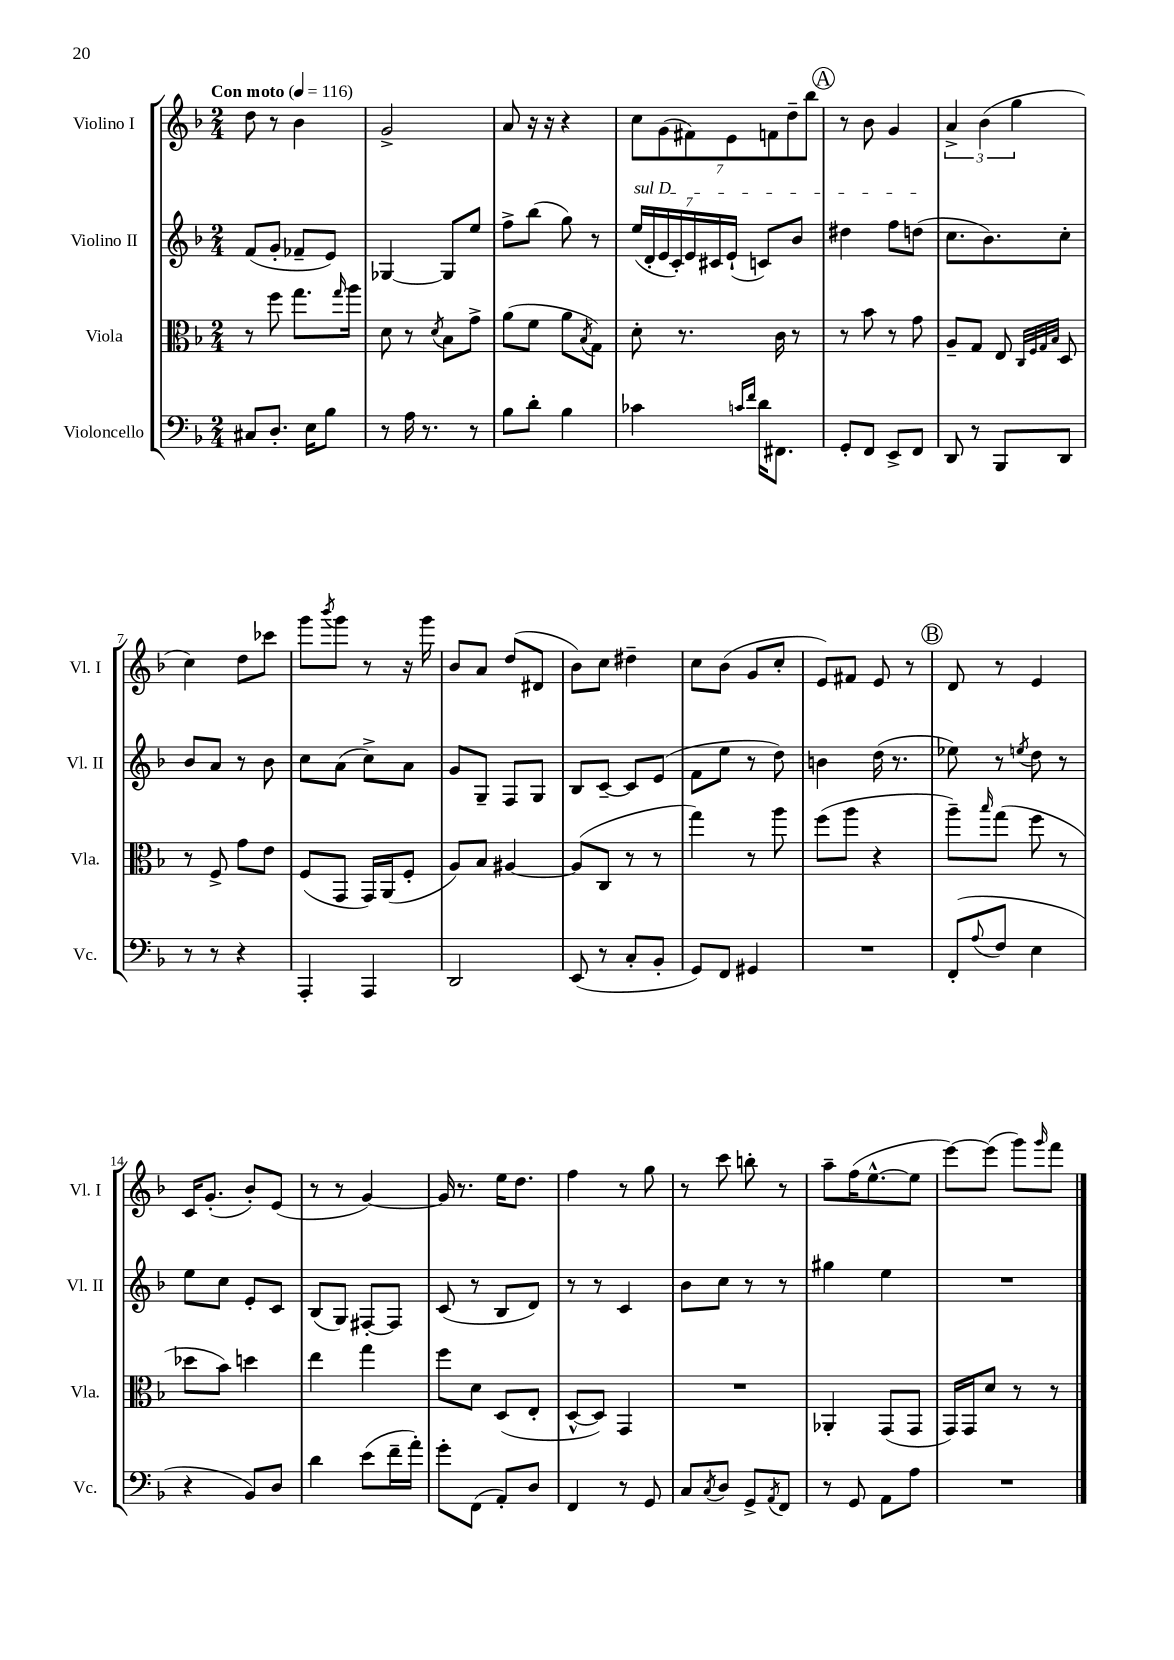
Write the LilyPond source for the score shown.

<<
\new StaffGroup <<
\new Staff = "s0" \with { instrumentName = "Violino I" shortInstrumentName = "Vl. I" } {
    \clef treble \key f \major \numericTimeSignature \time 2/4 \tempo "Con moto" 4 = 116
    d''8 r8 bes'4 |
    g'2-> |
    a'8 r16 r16 r4 |
    \tuplet 7/4 { c''8 g'8( fis'8) e'8 f'8 d''8-- bes''8 } |
    \mark \markup { \circle "A" } r8 bes'8 g'4 |
    \tuplet 3/2 { a'4-> bes'4( g''4 } |
    c''4) d''8 ces'''8 |
    g'''8 \acciaccatura { bes'''8 } g'''8 r8 r16 g'''16 |
    bes'8 a'8 d''8( dis'8 |
    bes'8) c''8 dis''4-- |
    c''8 bes'8( g'8 c''8-. |
    e'8) fis'8 e'8 r8 |
    \mark \markup { \circle "B" } d'8 r8 e'4 |
    c'16 g'8.-.( bes'8-.) e'8( |
    r8 r8 g'4~) |
    g'16 r8. e''16 d''8. |
    f''4 r8 g''8 |
    r8 c'''8 b''8-. r8 |
    a''8-- f''16( e''8.~-^ e''8 |
    e'''8~) e'''8( g'''8) \grace { g'''16 } f'''8 \bar "|." |
}
\new Staff = "s1" \with { instrumentName = "Violino II" shortInstrumentName = "Vl. II" } {
    \clef treble \key f \major \numericTimeSignature \time 2/4
    f'8( g'8-. fes'8-- e'8) |
    ges4~ ges8 e''8 |
    f''8-> bes''8( g''8) r8 |
    \tuplet 7/4 { \once \override TextSpanner.bound-details.left.text = \markup { \italic "sul D" } e''16\startTextSpan( d'16-. e'16 c'16-.) e'16 cis'16 e'16-!( } c'8) bes'8 |
    \mark \markup { \circle "A" } dis''4 f''8 d''8\stopTextSpan( |
    c''8. bes'8.) c''8-. |
    bes'8 a'8 r8 bes'8 |
    c''8 a'8( c''8->) a'8 |
    g'8 g8-- f8 g8 |
    bes8 c'8~-- c'8 e'8( |
    f'8 e''8 r8 d''8) |
    b'4 d''16( r8. |
    \mark \markup { \circle "B" } ees''8) r8 \acciaccatura { e''8 } d''8 r8 |
    e''8 c''8 e'8-. c'8 |
    bes8( g8) fis8~-. fis8 |
    c'8( r8 bes8 d'8) |
    r8 r8 c'4 |
    bes'8 c''8 r8 r8 |
    gis''4 e''4 |
    R2 \bar "|." |
}
\new Staff = "s2" \with { instrumentName = "Viola" shortInstrumentName = "Vla." } {
    \clef alto \key f \major \numericTimeSignature \time 2/4
    r8 f''8 g''8. \grace { g''16 } a''16 |
    d'8 r8 \acciaccatura { d'8 } bes8 g'8-> |
    a'8( f'8 a'8 \acciaccatura { bes8 } g8) |
    d'8-. r8. c'16 r8 |
    \mark \markup { \circle "A" } r8 bes'8 r8 g'8 |
    a8-- g8 e8 \grace { c32 f32 g32 bes32 } d8 |
    r8 f8-> g'8 e'8 |
    f8( g,8 g,16) a,16( f8-. |
    a8) bes8 ais4~ |
    ais8( c8 r8 r8 |
    g''4) r8 a''8 |
    f''8( a''8 r4 |
    \mark \markup { \circle "B" } a''8--) \grace { bes''16 } g''8( f''8 r8 |
    des''8 bes'8) d''4 |
    e''4 g''4 |
    f''8 d'8 d8( e8-. |
    d8~-^ d8) g,4 |
    R2 |
    aes,4-. g,8( g,8 |
    g,16) g,16 d'8 r8 r8 \bar "|." |
}
\new Staff = "s3" \with { instrumentName = "Violoncello" shortInstrumentName = "Vc." } {
    \clef bass \key f \major \numericTimeSignature \time 2/4
    cis8 d8.-. e16 bes8 |
    r8 a16 r8. r8 |
    bes8 d'8-. bes4 |
    ces'4 \grace { c'16 f'16 } d'16 fis,8. |
    \mark \markup { \circle "A" } g,8-. f,8 e,8-> f,8 |
    d,8 r8 bes,,8 d,8 |
    r8 r8 r4 |
    a,,4-. a,,4 |
    d,2 |
    e,8( r8 c8-. bes,8-. |
    g,8) f,8 gis,4 |
    R2 |
    \mark \markup { \circle "B" } f,8-.( \appoggiatura { a8 } f8 e4 |
    r4 bes,8) d8 |
    d'4 e'8( f'16-- a'16-.) |
    g'8-. f,8( a,8-.) d8 |
    f,4 r8 g,8 |
    c8 \acciaccatura { c8 } d8 g,8-> \acciaccatura { a,8 } f,8 |
    r8 g,8 a,8 a8 |
    R2 \bar "|." |
}
>>
>>
